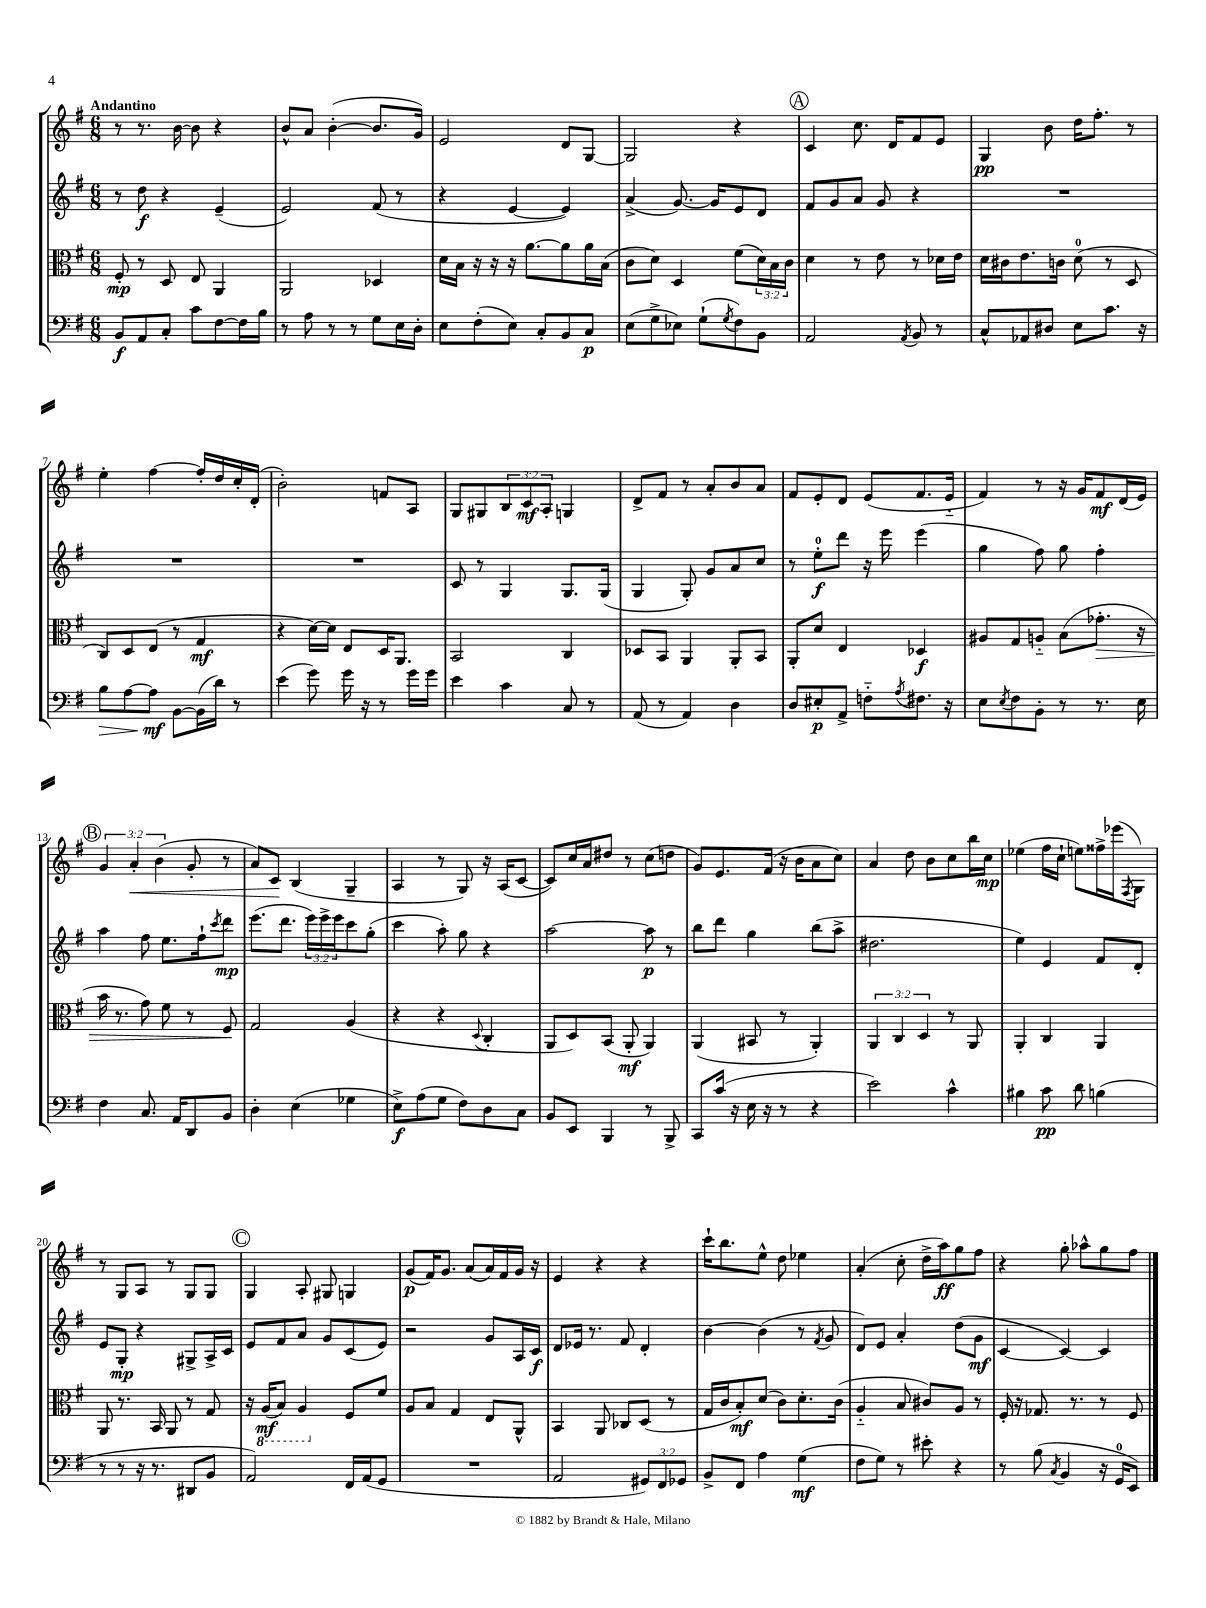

**kern	**kern	**kern	**kern
*staff4	*staff3	*staff2	*staff1
*clefF4	*clefC3	*clefG2	*clefG2
*k[f#]	*k[f#]	*k[f#]	*k[f#]
*M6/8	*M6/8	*M6/8	*M6/8
8BB/L	8F#'/	8r	8r
8AA/	8r	8dd\	8.r
8C'/J	8D/	4r	.
.	.	.	[16b\
8c\L	8E/	.	8b\]
[8F#\	4AA/	(4e~/	4r
16F#\]L	.	.	.
16B\JJ	.	.	.
=	=	=	=
8r	2AA/	2e/)	8b^^/L
8A\	.	.	8a/J
8r	.	.	([4b'\
8r	.	.	.
8G\L	4D-/	(8f#/	8.b/]L
16E\L	.	8r	.
16D'\JJ	.	.	16g/Jk)
=	=	=	=
8E\L	16d\LL	4r	2e/
.	16B\JJ	.	.
(8F#'\	16r	.	.
.	16r	.	.
8E\J)	16r	[4e/	.
.	[8.a\L	.	.
8C'/L	.	.	.
8BB/	8a\]	4e/])	8d/L
8C/J	16a\L	.	[8G/J
.	(16B\JJ	.	.
=	=	=	=
(8E\L	8c\L	(4a^/	2G/]
8G^\	8d\J)	.	.
8E-\J)	4D/	[8.g/)	.
(8G`\L	.	.	.
.	.	16g/]LK	.
8qG/	.	.	.
8F#\)	(8f#\L	8e/	4r
8BB\J	24d\L)	8d/J	.
.	24B\	.	.
.	24c\JJ	.	.
=	=	=	=
2AA/	4d\	8f#/L	4c/
.	.	8g/	.
.	8r	8a/J	8.cc\
.	8e\	8g/	.
.	.	.	16d/LK
8qAA/	.	.	.
8BB/	8r	4r	8f#/
8r	16d-\LL	.	8e/J
.	16e\JJ	.	.
=	=	=	=
8C^^/L	16d\LL	2.r	4G/
.	16c#\J	.	.
8AA-/	8.e\	.	.
8D#/J	.	.	8b\
.	16c\Jk	.	.
8E\L	(8d\	.	16dd\LK
.	.	.	8.ff#'\J
8.c\J	8r	.	.
.	8D/	.	8r
16r	.	.	.
=	=	=	=
8B\L	8C/L)	2.r	4ee'\
[8A\	8D/	.	.
8A\]J	(8E/J	.	[4ff#\
[8BB\L	8r	.	.
(16BB\]L	4G/	.	16ff#'/]LL
16d\JJ)	.	.	16dd/
8r	.	.	16cc'/
.	.	.	(16d'/JJ
=	=	=	=
(4e\	4r	2.r	2b'\)
8g\)	[16d\LL)	.	.
.	16d\]JJ	.	.
16g\	8E/L	.	.
16r	.	.	.
8r	16D/K	.	8f/L
.	8.AA/J	.	.
16g\LL	.	.	8A/J
16g\JJ	.	.	.
=	=	=	=
4e\	2BB/	8c/	8G/L
.	.	8r	8G#/
4c\	.	4G/	12B/
.	.	.	12c/
.	.	.	12A'/J
8C/	4C/	8.G/L	4G/
8r	.	.	.
.	.	(16G/Jk	.
=	=	=	=
(8AA/	8D-/L	4G/	8d^/L
8r	8BB/J	.	8f#/J
4AA/)	4AA/	8G'/)	8r
.	.	8g/L	8a'/L
4D\	8AA'/L	8a/	8b/
.	8BB/J	8cc/J	8a/J
=	=	=	=
8D/L	8AA'/L	8r	8f#/L
8E#'/	8d/J	8ee'\L	8e'/
8AA^/J	4E/	8ddd\J	8d/J
8F'~\L	.	16r	(8e/L
.	.	16eee\	.
8qA/	.	.	.
8.F#\J	4D-/	(4eee\	8.f#/
16r	.	.	16e'~/Jk
=	=	=	=
8E\L	8A#/L	4gg\	4f#/)
8qE/	.	.	.
8F#\	8G/	.	.
8BB'\J	8A'~/J	8ff#\)	8r
8r	(8B\L	8gg\	16r
.	.	.	16g/LK
8.r	8.g-'\J	4ff#'\	8f#/
.	.	.	(16d/L
16E\	16r	.	16e/JJ)
=	=	=	=
4F#\	16b\	4aa\	6g/
.	8.r	.	.
.	.	.	6a'/
8.C/	8g\)	8ff#\	.
.	.	.	(6b\
.	8f#\	8.ee\L	.
16AA/LK	.	.	.
8DD/	8r	.	8g'/
.	.	16ff#`\k	.
.	.	8qccc/	.
8BB/J	8F#/	8ddd\J	8r
=	=	=	=
4D'\	2G/	(8.eee\L	8a/L)
.	.	.	8c/J
.	.	8.ddd\J	.
(4E\	.	.	(4B/
.	.	24eee\LL)	.
.	.	24eee^\	.
.	.	24eee\J	.
4G-\	(4A/	8ccc\	4G~/
.	.	(8gg'\J	.
=	=	=	=
8E^\L)	4r	4ccc\	4A/
(8A\	.	.	.
8G\J	4r	8aa'\)	8r
8F#\L)	.	8gg\	8G/)
.	8qqD/	.	.
8D\	4C'/	4r	16r
.	.	.	(16A/LK
8C\J	.	.	[8c/J
=	=	=	=
8BB/L	8AA/L	[2aa\	8c/]L)
8EE/J	8D/)	.	16cc/L
.	.	.	16a/J
4BBB/	(8BB/J	.	8dd#/J
.	8AA'/	.	8r
8r	4AA/)	8aa\]	(8cc\L
8BBB^/	.	8r	8dd\J
=	=	=	=
8CC/L	(4AA/	8bb\L	8g/L)
(16c/Jk	.	8ddd\J	8.e/
16r	.	.	.
16E\	8BB#/	4gg\	.
16r	.	.	(16f#/Jk
8r	8r	.	16r
.	.	.	16b\LK
4r	4AA'/)	(8bb\L	8a\
.	.	8aa^\J	8cc\J)
=	=	=	=
2e\)	6AA/	2.dd#\	4a/
.	6C/	.	.
.	.	.	8dd\
.	6D/	.	.
.	.	.	8b\L
4c^^\	8r	.	8cc\
.	8AA/	.	16bb\L
.	.	.	16cc\JJ
=	=	=	=
4B#\	4AA'/	4ee\)	(4ee-\
8c\	4C/	4e/	16ff#\LL
.	.	.	16cc`\JJ
8d\	.	.	8ee\L)
(4B\	4AA/	8f#/L	16ff##^\L
.	.	.	(16eee-\J
.	.	.	8qF#/
.	.	8d'/J	8G\J)
=	=	=	=
8r	8AA/	8e/L	8r
8r	8.r	8G'/J	8G/L
16r	.	4r	8A/J
8.r	16BB/	.	.
.	8AA/	.	8r
8DD#/L	8r	8G#^/L	8G/L
8BB/J	8G/	16A^/L	8G/J
.	.	16c/JJ	.
=	=	=	=
2AA/)	16r	8e/L	4G/
.	(16AA/LK	.	.
.	8BB/J)	8f#/	.
.	4AA/	8a/J	8A'/
.	.	8g/L	8G#/
16FF#/LL	8F#/L	(8c/	4G/
(16AA/J	.	.	.
8GG/J	8f#/J	8e/J)	.
=	=	=	=
2.r	8A/L	2r	(8g/L
.	8B/J	.	16f#/K)
.	.	.	8.g/J
.	4G/	.	.
.	.	.	(8a/L
.	8E/L	8g/L	16a/L)
.	.	.	16f#/
.	8AA^^/J	16A/L	16g/JJ
.	.	16c/JJ	16r
=	=	=	=
2AA/	4BB/	8d/L	4e/
.	.	16e-/Jk	.
.	.	8.r	.
.	8AA/	.	4r
.	8C-/L	8f#/	.
12GG#/L)	(8D/J	4d'/	4r
12FF#/	.	.	.
.	8r	.	.
12GG-/J	.	.	.
=	=	=	=
8BB^/L	16G/LL	[4b\	16ccc`\LK
.	16c/J	.	8.bb\
8FF#/J	8B'/)	.	.
4A\	(8d/J	(4b\]	8ee^^\J
.	8c\L)	.	8dd\
(4G\	8.d'\	8r	4ee-\
.	.	8qf#/	.
.	.	8g/	.
.	(16c\Jk	.	.
=	=	=	=
8F#\L	4A'~/	8d/L)	(4a'/
8G\J)	.	8e/J	.
8r	8B/	4a'/	8cc'\
8e#'\	8c#/L)	.	16dd^\LL
.	.	.	16aa\J)
4r	8A/J	(8dd\L	8gg\
.	8r	8g\J	8ff#\J
=	=	=	=
8r	16F#'/	[4c/	4r
.	16r	.	.
(8B\	8.G-/	.	.
8qC/	.	.	.
4BB/	.	4c/_)	8gg'\
.	8.r	.	.
.	.	.	8aa-^^\L
16r	8r	4c/]	8gg\
16GG/LK	.	.	.
8EE/J)	8F#/	.	8ff#\J
==	==	==	==
*-	*-	*-	*-
